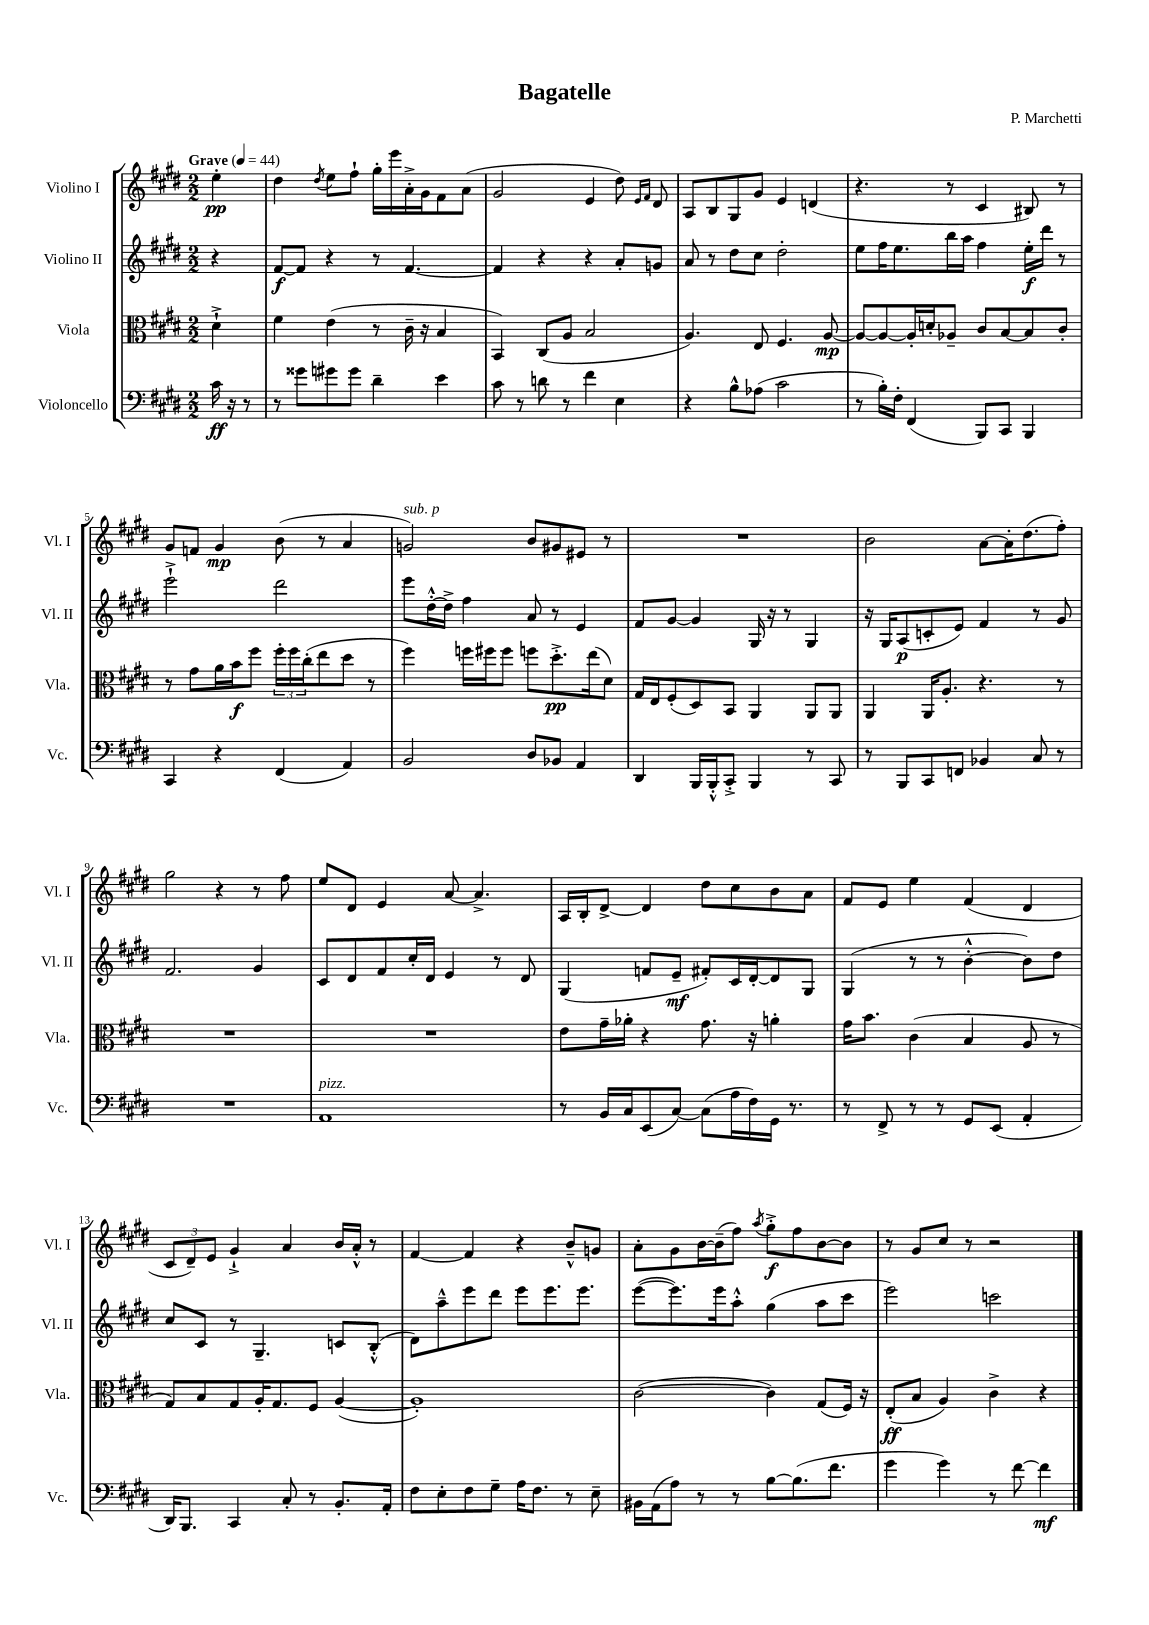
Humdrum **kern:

**kern	**kern	**kern	**kern
*staff4	*staff3	*staff2	*staff1
*clefF4	*clefC3	*clefG2	*clefG2
*k[f#c#g#d#]	*k[f#c#g#d#]	*k[f#c#g#d#]	*k[f#c#g#d#]
*M2/2	*M2/2	*M2/2	*M2/2
*MM44	*MM44	*MM44	*MM44
16c#\	4d#`^\	4r	4ee'\
16r	.	.	.
8r	.	.	.
=	=	=	=
8r	4f#\	[8f#/L	4dd#\
8g##\L	.	8f#/]J	.
.	.	.	8qdd#/
8g#\	(4e\	4r	8ee\L
8g#\J	.	.	8ff#`\J
4d#~\	8r	8r	16gg#'\LL
.	.	.	16eee\
.	16c#~\	[4.f#/	16a'^\
.	16r	.	16g#\J
4e\	4B/	.	8f#\
.	.	.	(8a\J
=	=	=	=
8c#\	4BB/)	4f#/]	2g#/
8r	.	.	.
8d\	(8C#/L	4r	.
8r	8A/J	.	.
4f#\	2B/	4r	4e/
4E\	.	8a'/L	8dd#\)
.	.	.	16qqe/LL
.	.	.	16qqf#/JJ
.	.	8g/J	8d#/
=	=	=	=
4r	4.A/)	8a/	8A/L
.	.	8r	8B/
8B^^\L	.	8dd#\L	8G#/
(8A-\J	8E/	8cc#\J	8g#/J
2c#\	4.F#/	2dd#'\	4e/
.	.	.	(4d/
.	[8A/	.	.
=	=	=	=
8r	8A/_L	8ee\L	4.r
16B'\LL)	8A/_	16ff#\K	.
16F#'\JJ	.	8.ee\	.
(4FF#/	16A'/]L	.	.
.	16d'/J	.	.
.	8A-~/J	16bb\L	8r
.	.	16aa\JJ	.
8BBB/L)	8c#/L	4ff#\	4c#/
8CC#/J	[8B/	.	.
4BBB/	8B/]	16ee'\LL	8B#/)
.	.	16ddd#\JJ	.
.	8c#'/J	8r	8r
=	=	=	=
4CC#/	8r	2eee`^\	8g#/L
.	8g#\L	.	8f/J
4r	16a\L	.	4g#/
.	16b\J	.	.
.	8ff#\J	.	.
(4FF#/	24ff#'\LL	2ddd#\	(8b\
.	24ff#\	.	.
.	(24cc#'\J	.	.
.	8ee\	.	8r
4AA/)	8dd#\J	.	4a/
.	8r	.	.
=	=	=	=
2BB/	4ff#\)	8eee\L	2g/)
.	.	[16dd#'^^\L	.
.	.	16dd#^\]JJ	.
.	16ff\LL	4ff#\	.
.	16ff#\J	.	.
.	8ff#\J	.	.
8D#/L	8ff\L	8a/	8b/L
8BB-/J	8.dd#'^\	8r	8g#/
4AA/	.	4e/	8e#/J
.	(16ee\k	.	.
.	8d#\J)	.	8r
=	=	=	=
4DD#/	16G#/LL	8f#/L	1r
.	16E/J	.	.
.	(8F#'/	[8g#/J	.
16BBB/LL	8D#/)	4g#/]	.
16BBB'^^/J	.	.	.
8CC#'^/J	8BB/J	.	.
4BBB/	4AA/	16G#/	.
.	.	16r	.
.	.	8r	.
8r	8AA/L	4G#/	.
8CC#/	8AA/J	.	.
=	=	=	=
8r	4AA/	16r	2b\
.	.	16G#/LK	.
8BBB/L	.	(8A/	.
8CC#/	16AA/LK	8c'/	.
.	8.A'/J	.	.
8FF/J	.	8e/J)	.
4BB-/	4.r	4f#/	[8a\L
.	.	.	16a'\]K
.	.	.	(8.dd#\
8C#/	.	8r	.
8r	8r	8g#/	8ff#'\J)
=	=	=	=
1r	1r	2.f#/	2gg#\
.	.	.	4r
.	.	4g#/	8r
.	.	.	8ff#\
=	=	=	=
1AA	1r	8c#/L	8ee/L
.	.	8d#/	8d#/J
.	.	8f#/	4e/
.	.	16cc#'/L	.
.	.	16d#/JJ	.
.	.	4e/	[8a/
.	.	.	4.a^/]
.	.	8r	.
.	.	8d#/	.
=	=	=	=
8r	8e\L	(4G#/	16A/LL
.	.	.	16B'/J
16BB/LL	16g#~\L	.	[8d#^/J
16C#/J	16a-'\JJ	.	.
(8EE/	4r	8f/L	4d#/]
[8C#/J)	.	8e~/J	.
(8C#\]L	8.g#\	8f#'/L)	8dd#\L
16A\L	.	16c#/L	8cc#\
16F#\)	16r	[16d#'/J	.
16GG#\JJ	4a'\	8d#/]	8b\
8.r	.	.	.
.	.	8G#/J	8a\J
=	=	=	=
8r	16g#\LK	(4G#/	8f#/L
.	8.b\J	.	.
8FF#^/	.	.	8e/J
8r	(4c#\	8r	4ee\
8r	.	8r	.
8GG#/L	4B/	[4b'^^\	(4f#/
(8EE/J	.	.	.
4AA'/	8A/	8b\]L)	4d#/
.	8r	8dd#\J	.
=	=	=	=
16DD#/LK)	8G#/L)	8cc#/L	12c#/L
8.BBB/J	.	.	.
.	.	.	12d#~/)
.	8B/	8c#/J	.
.	.	.	12e/J
4CC#/	8G#/	8r	4g#`^/
.	16A'/K	4.G#~/	.
.	8.G#/	.	.
8C#'/	.	.	4a/
8r	8F#/J	.	.
8.BB'/L	([4A/	8c/L	16b/LL
.	.	.	16a'^^/JJ
.	.	(8B'^^/J	8r
16AA'/Jk	.	.	.
=	=	=	=
8F#\L	1A'])	8d#\L)	[4f#/
8E'\	.	8aa~^^\	.
8F#\	.	8eee\	4f#/]
8G#~\J	.	8ddd#\J	.
16A\LK	.	8eee\L	4r
8.F#\J	.	.	.
.	.	8.eee\	.
8r	.	.	8b~^^/L
.	.	8.eee\J	.
8E~\	.	.	8g/J
=	=	=	=
16BB#\LL	([2c#\	([8eee\L	8a'\L
(16AA\J	.	.	.
8A\J)	.	8.eee\])	8g#\
8r	.	.	[16b\L
.	.	16eee\k	(16b~\]J
8r	.	8aa'^^\J	8ff#\J)
.	.	.	8qaa/
[8B\L	4c#\])	(4gg#\	8gg#'^\L
(8.B\]	.	.	8ff#\
.	(8G#/L	8aa\L	[8b\
8.f#\J	.	.	.
.	16F#/Jk)	8ccc#\J	8b\]J
.	16r	.	.
=	=	=	=
4g#\	(8E'/L	2eee\)	8r
.	8B/J	.	8g#/L
4g#\)	4A/)	.	8cc#/J
.	.	.	8r
8r	4c#^\	2ccc\	2r
[8f#\	.	.	.
4f#\]	4r	.	.
==	==	==	==
*-	*-	*-	*-
